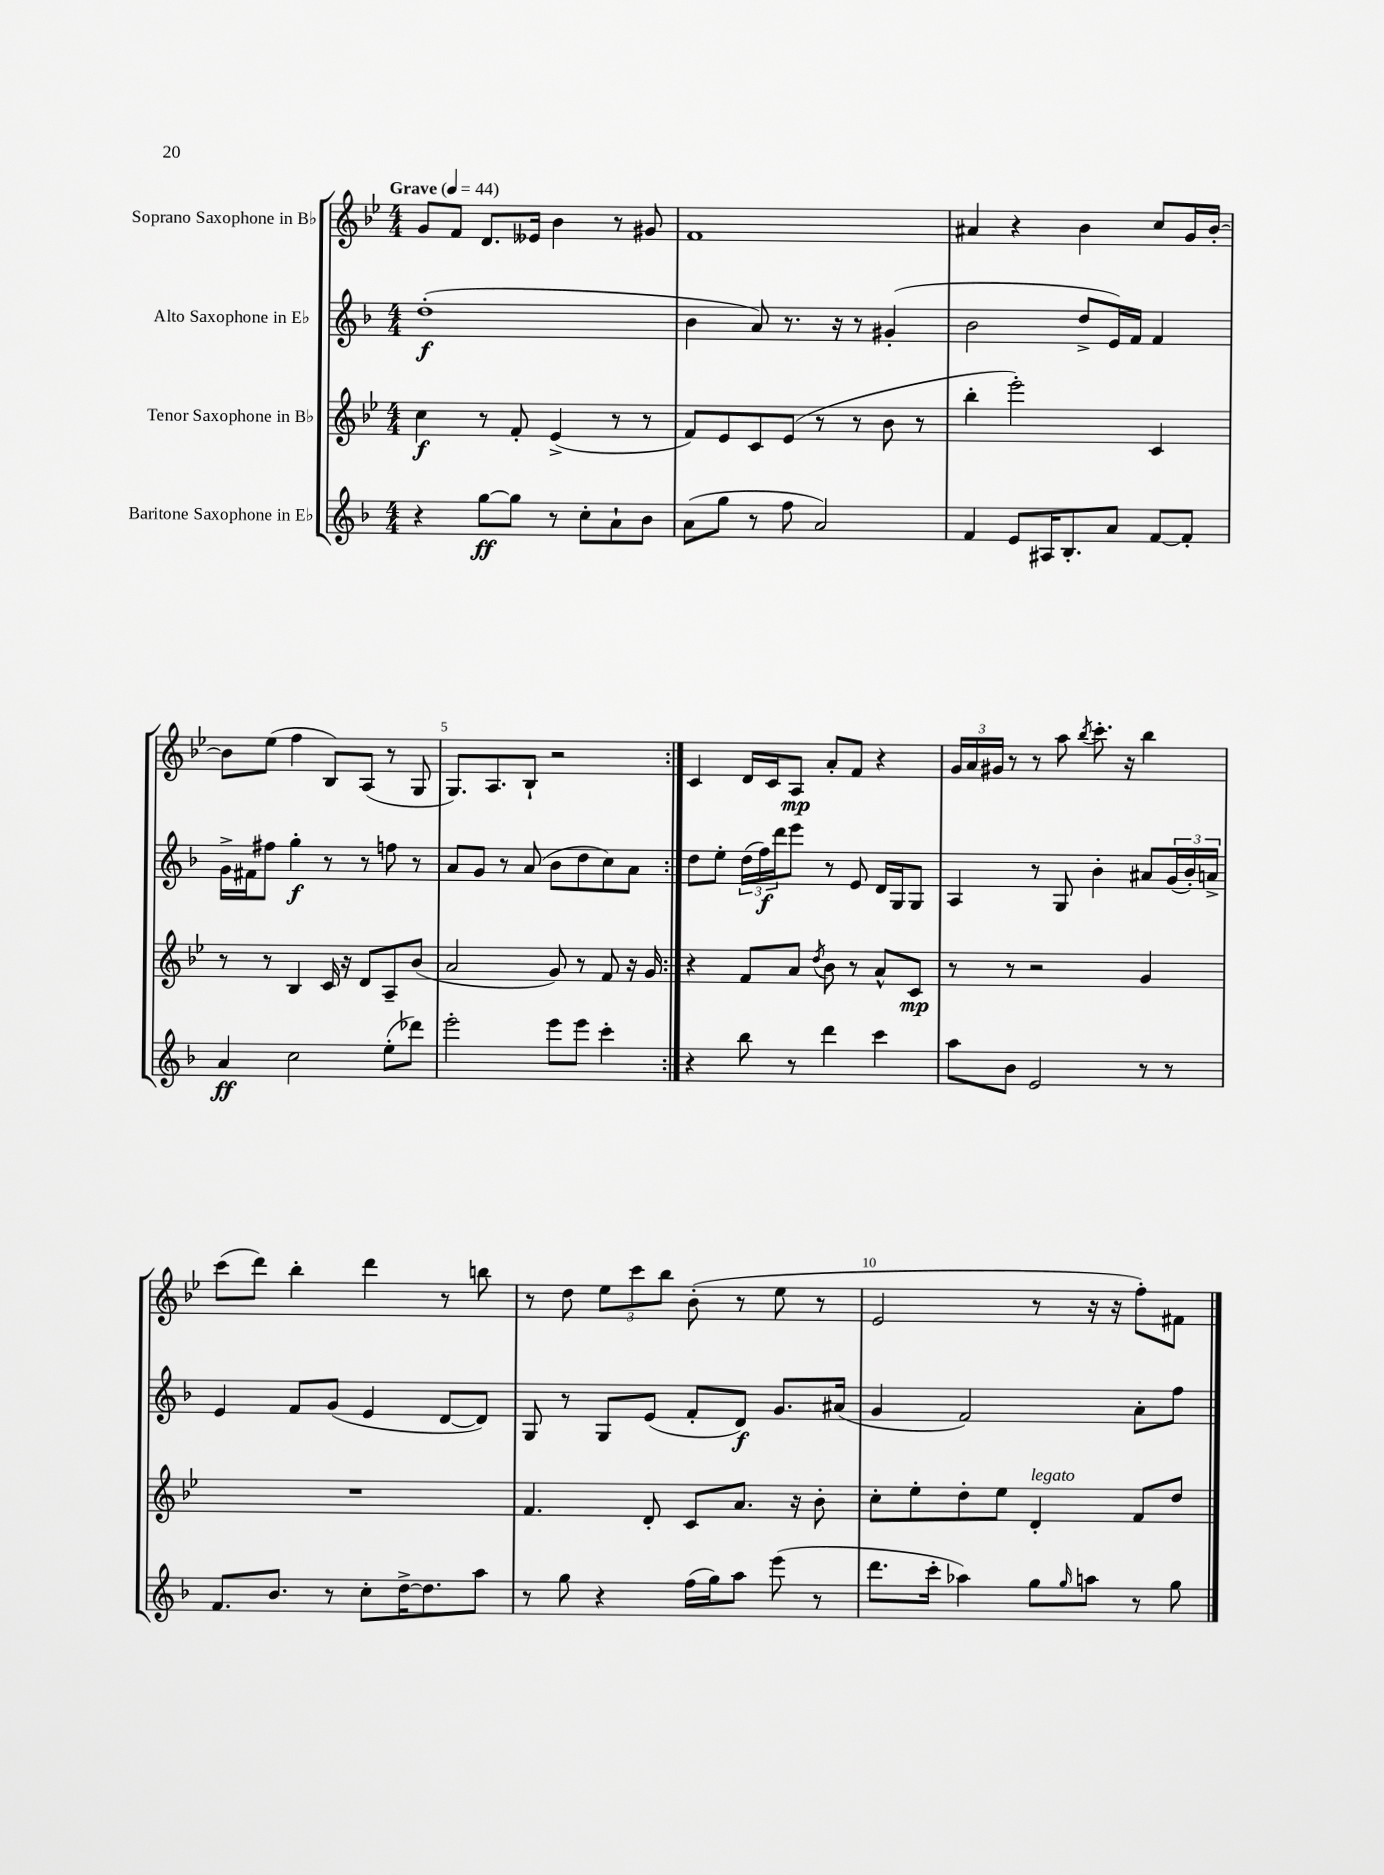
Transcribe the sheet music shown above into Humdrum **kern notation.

**kern	**dynam	**kern	**dynam	**kern	**dynam	**kern	**dynam
*part4	*part4	*part3	*part3	*part2	*part2	*part1	*part1
*staff4	*staff4	*staff3	*staff3	*staff2	*staff2	*staff1	*staff1
*I"Baritone Saxophone in E♭	*	*I"Tenor Saxophone in B♭	*	*I"Alto Saxophone in E♭	*	*I"Soprano Saxophone in B♭	*
*clefG2	*	*clefG2	*	*clefG2	*	*clefG2	*
*k[b-]	*	*k[b-e-]	*	*k[b-]	*	*k[b-e-]	*
*M4/4	*	*M4/4	*	*M4/4	*	*M4/4	*
*MM44	*	*MM44	*	*MM44	*	*MM44	*
=1	=1	=1	=1	=1	=1	=1	=1
!	!	!	!	!	!	!LO:TX:a:B:t=Grave	!
4r	.	4cc\	f	(1dd'	f	8g/L	.
.	.	.	.	.	.	8f/J	.
[8gg\L	ff	8r	.	.	.	8.d/L	.
8gg\J]	.	8f'/	.	.	.	.	.
.	.	.	.	.	.	16e--X/Jk	.
8r	.	(4e-^/	.	.	.	4b-\	.
8cc'\L	.	.	.	.	.	.	.
8a`\	.	8r	.	.	.	8r	.
8b-\J	.	8r	.	.	.	8g#X/	.
=2	=2	=2	=2	=2	=2	=2	=2
(8a\L	.	8f/L)	.	4b-\	.	1f	.
8gg\J	.	8e-/	.	.	.	.	.
8r	.	8c/	.	8a/)	.	.	.
8ff\	.	(8e-/J	.	8.r	.	.	.
2a/)	.	8r	.	.	.	.	.
.	.	.	.	16r	.	.	.
.	.	8r	.	8r	.	.	.
.	.	8b-\	.	(4g#X'/	.	.	.
.	.	8r	.	.	.	.	.
=3	=3	=3	=3	=3	=3	=3	=3
4f/	.	4bb-'\	.	2b-\	.	4a#X/	.
8e/L	.	2eee-'\)	.	.	.	4r	.
16A#X/K	.	.	.	.	.	.	.
8.B-'/	.	.	.	.	.	.	.
.	.	.	.	8dd^/L	.	4b-\	.
8a/J	.	.	.	16e/L)	.	.	.
.	.	.	.	16f/JJ	.	.	.
[8f/L	.	4c/	.	4f/	.	8cc/L	.
8f'/J]	.	.	.	.	.	16g/L	.
.	.	.	.	.	.	[16b-'/JJ	.
!!LO:LB:g=z
=4	=4	=4	=4	=4	=4	=4	=4
4a/	ff	8r	.	16g^\LL	.	8b-\L]	.
.	.	.	.	16f#X\J	.	.	.
.	.	8r	.	8ff#X\J	.	(8ee-\J	.
2cc\	.	4B-/	.	4gg'\	f	4ff\	.
.	.	16c/	.	8r	.	8B-/L)	.
.	.	16r	.	.	.	.	.
.	.	8d/L	.	8r	.	(8A/J	.
(8ee'\L	.	8A~/	.	8ffn\	.	8r	.
8ddd-X\J)	.	(8b-/J	.	8r	.	8G/	.
=5	=5	=5	=5	=5	=5	=5	=5
2eee'\	.	2a/	.	8a/L	.	8.G/L)	.
.	.	.	.	8g/J	.	.	.
.	.	.	.	.	.	8.A/	.
.	.	.	.	8r	.	.	.
.	.	.	.	(8a/	.	8B-`/J	.
8eee\L	.	8g/)	.	8b-\L	.	2r	.
8eee\J	.	8r	.	8dd\	.	.	.
4ccc'\	.	8f/	.	8cc\)	.	.	.
.	.	16r	.	8a\J	.	.	.
.	.	16g/	.	.	.	.	.
=6:|!	=6:|!	=6:|!	=6:|!	=6:|!	=6:|!	=6:|!	=6:|!
4r	.	4r	.	8dd\L	.	4c/	.
.	.	.	.	8ee'\J	.	.	.
8bb-\	.	8f/L	.	(24dd\LL	.	16d/LL	.
.	.	.	.	24ff\)	f	.	.
.	.	.	.	.	.	16c/J	.
.	.	.	.	24ddd\J	.	.	.
8r	.	8a/J	.	8eee\J	.	8A/J	mp
.	.	8qdd/	.	.	.	.	.
4ddd\	.	8b-\	.	8r	.	8a'/L	.
.	.	8r	.	8e/	.	8f/J	.
4ccc\	.	8a^^/L	.	16d/LL	.	4r	.
.	.	.	.	16G/J	.	.	.
.	.	8c/J	mp	8G/J	.	.	.
=7	=7	=7	=7	=7	=7	=7	=7
8aa\L	.	8r	.	4A/	.	24g/LL	.
.	.	.	.	.	.	24a/	.
.	.	.	.	.	.	24g#X/JJ	.
8b-\J	.	8r	.	.	.	8r	.
2e/	.	2r	.	8r	.	8r	.
.	.	.	.	8G/	.	8aa\	.
.	.	.	.	.	.	8qbb-/	.
.	.	.	.	4b-'\	.	8.ccc'\	.
.	.	.	.	.	.	16r	.
8r	.	4g/	.	8a#X/L	.	4bb-\	.
8r	.	.	.	(24g/L	.	.	.
.	.	.	.	24b-'/)	.	.	.
.	.	.	.	24an^/JJ	.	.	.
!!LO:LB:g=z
=8	=8	=8	=8	=8	=8	=8	=8
8.f/L	.	1r	.	4e/	.	(8ccc\L	.
.	.	.	.	.	.	8ddd\J)	.
8.b-/J	.	.	.	.	.	.	.
.	.	.	.	8f/L	.	4bb-'\	.
8r	.	.	.	(8g/J	.	.	.
8cc'\L	.	.	.	4e/	.	4ddd\	.
[16dd^\K	.	.	.	.	.	.	.
8.dd\]	.	.	.	.	.	.	.
.	.	.	.	[8d/L	.	8r	.
8aa\J	.	.	.	8d/J])	.	8bbn\	.
=9	=9	=9	=9	=9	=9	=9	=9
8r	.	4.f/	.	8G/	.	8r	.
8gg\	.	.	.	8r	.	8dd\	.
4r	.	.	.	8G/L	.	12ee-\L	.
.	.	.	.	.	.	12ccc\	.
.	.	8d'/	.	(8e/J	.	.	.
.	.	.	.	.	.	12bb-\J	.
(16ff\LL	.	8c/L	.	8f'/L	.	(8b-'\	.
16gg\J)	.	.	.	.	.	.	.
8aa\J	.	8.a/J	.	8d/J)	f	8r	.
(8eee\	.	.	.	8.g/L	.	8ee-\	.
.	.	16r	.	.	.	.	.
8r	.	8b-'\	.	.	.	8r	.
.	.	.	.	(16a#X/Jk	.	.	.
=10	=10	=10	=10	=10	=10	=10	=10
8.ddd\L	.	8cc'\L	.	4g/	.	2e-/	.
.	.	8ee-'\	.	.	.	.	.
16ccc'\Jk	.	.	.	.	.	.	.
4aa-X\)	.	8dd'\	.	2f/)	.	.	.
.	.	8ee-\J	.	.	.	.	.
!	!	!LO:TX:a:i:t=legato	!	!	!	!	!
8gg\L	.	4d'/	.	.	.	8r	.
16qqgg/	.	.	.	.	.	.	.
8aan\J	.	.	.	.	.	16r	.
.	.	.	.	.	.	16r	.
8r	.	8f/L	.	8a'\L	.	8ff'\L)	.
8gg\	.	8dd/J	.	8ff\J	.	8f#X\J	.
==	==	==	==	==	==	==	==
*-	*-	*-	*-	*-	*-	*-	*-
